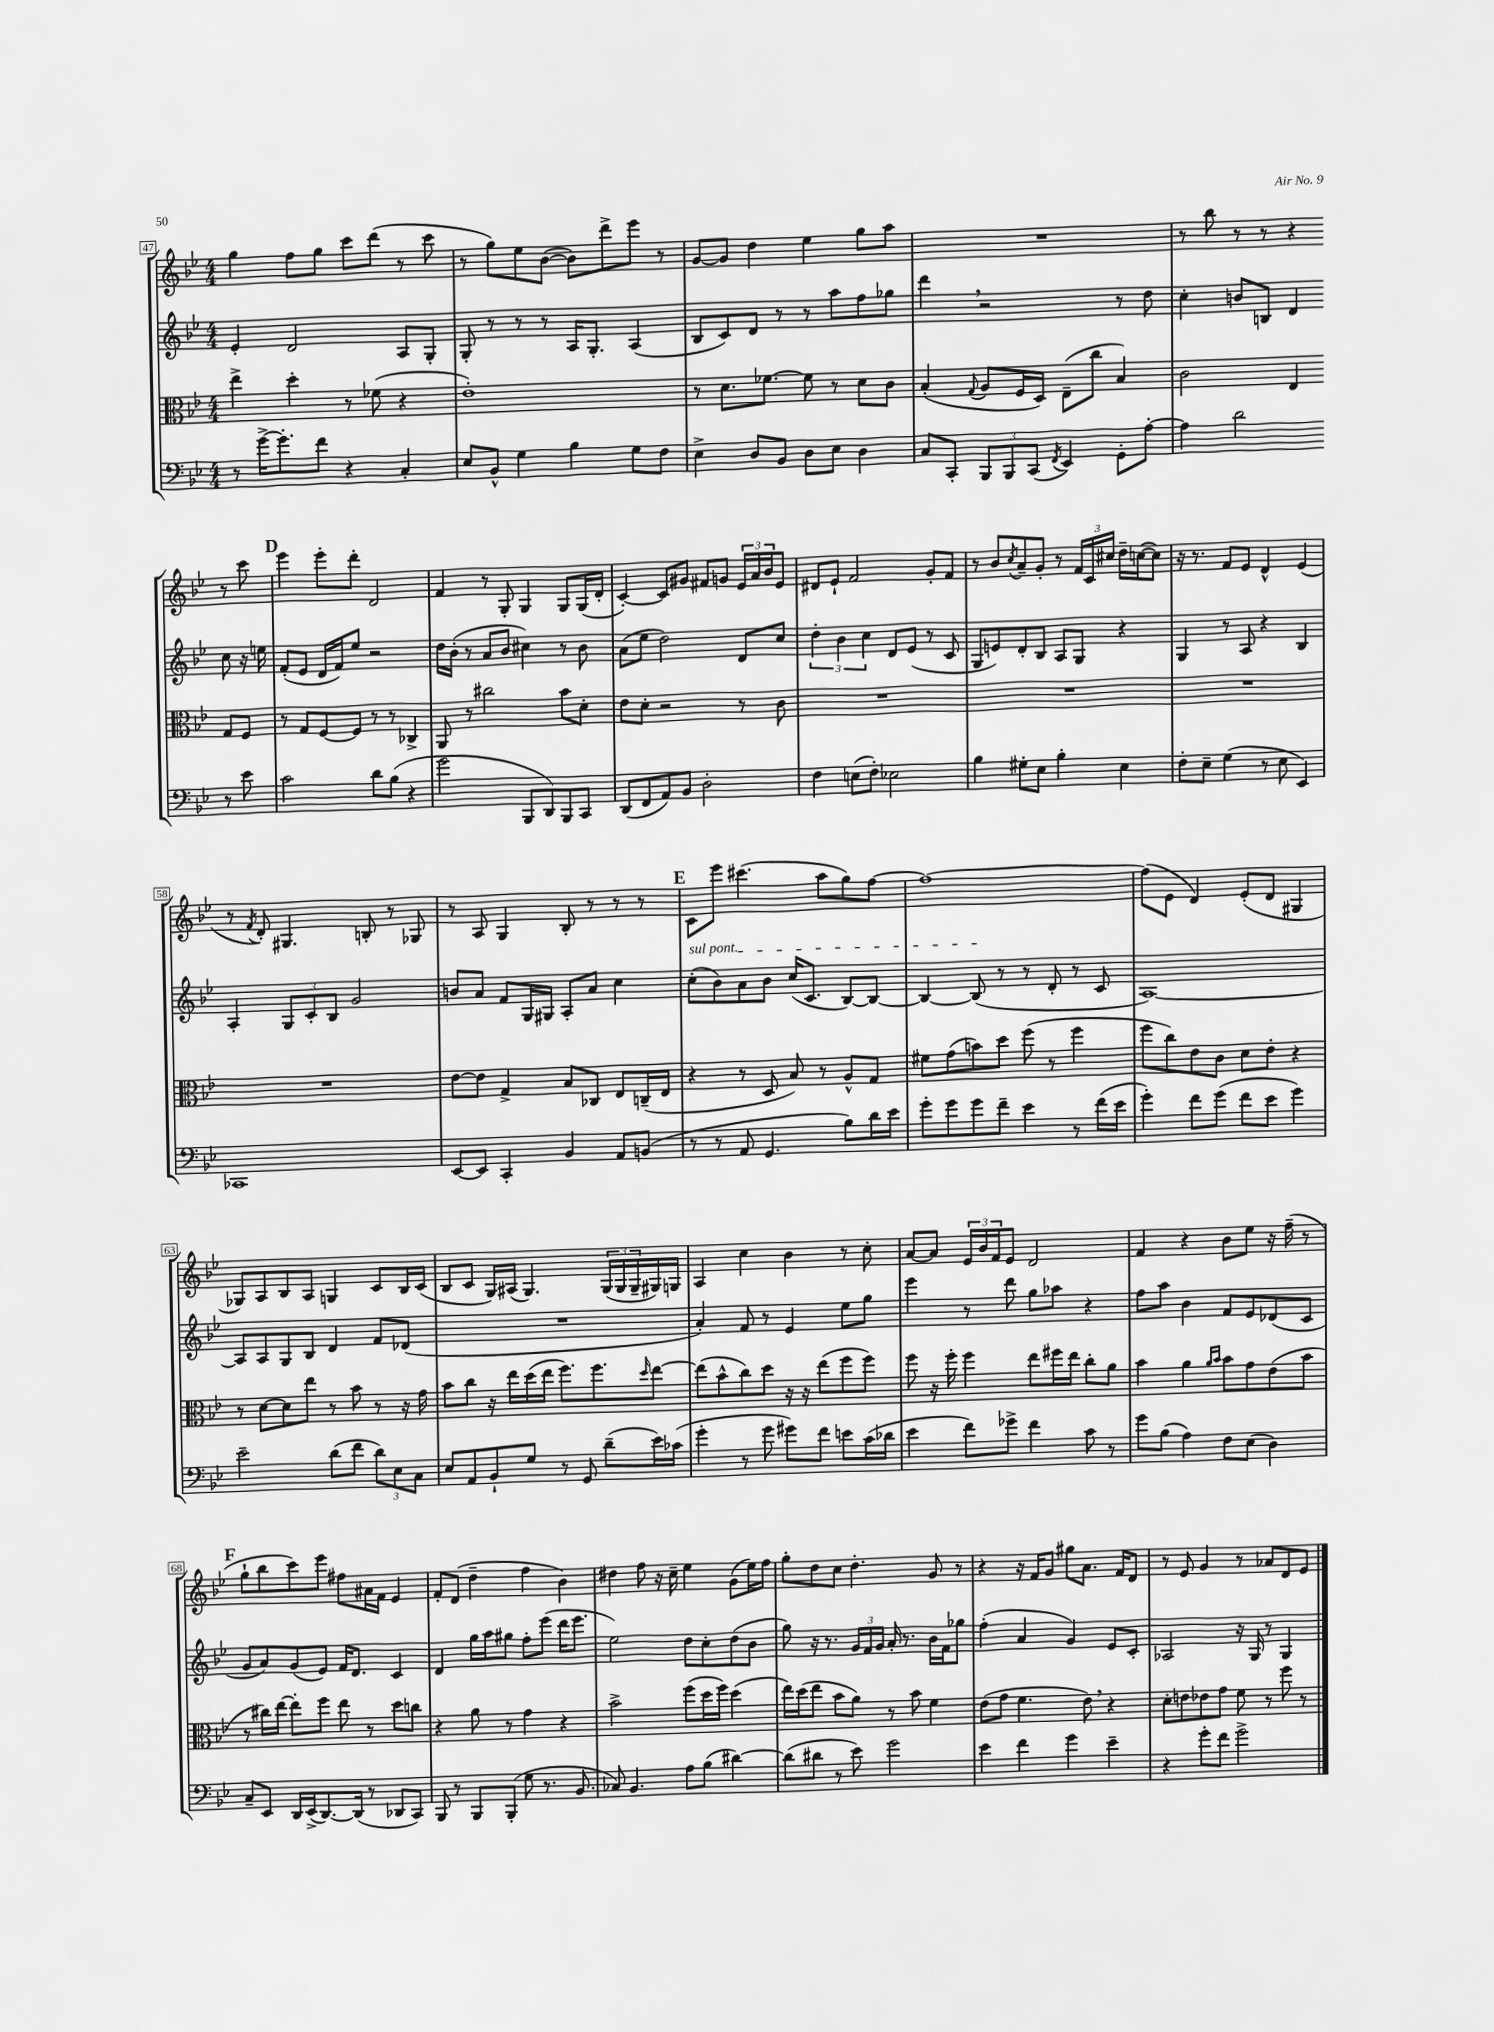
<<
\new StaffGroup <<
\new Staff = "s0" {
    \clef treble \key bes \major \numericTimeSignature \time 4/4
    g''4 f''8 g''8 c'''8 d'''8( r8 c'''8 |
    r8 g''8) ees''8 bes'8~( bes'8) d'''8-> ees'''8 r8 |
    g'8~ g'8 d''4 ees''4 g''8 a''8 |
    R1 |
    r8 bes''8 r8 r8 r4 r8 c'''8 |
    \mark \markup { \bold "D" } ees'''4 ees'''8-. d'''8-. d'2 |
    f'4 r8 g8-. g4 g8 g16( d'16-. |
    c'4~-.) c'8 gis'8 fis'8 g'8 \tuplet 3/2 { ees'16 a'16 bes'16 } ees'8 |
    dis'8 ees'8-! f'2 g'8-. f'8 |
    r8 bes'8 \acciaccatura { c''8 } a'8-- g'8-. r8 \tuplet 3/2 { f'16 c'16 cis''16 } d''16-- c''16~( c''8) |
    r16 r8. f'8 ees'8 d'4-^ ees'4( |
    r8 \acciaccatura { f'8 } d'8-.) gis4. b8-. r8 ges8 |
    r8 a8 g4 bes8-. r8 r8 r8 |
    \mark \markup { \bold "E" } c'8 ees'''8 cis'''4.( a''8 g''8) f''8~ |
    f''1~ |
    f''8( ees'8 d'4) ees'8-.( d'8 gis4 |
    ges8) a8 bes8 a8 g4 c'8 bes16 c'16( |
    bes8 c'8 g16) ais16( g4.) \tuplet 3/2 { g16( g16 g16-- } gis16) g16 |
    a4 c''4 bes'4 r8 c''8-. |
    a'8~ a'8 \tuplet 3/2 { ees'16 bes'16 f'16 } ees'8 d'2 |
    f'4 r4 bes'8 ees''8 r16 f''16--( r8 |
    \mark \markup { \bold "F" } g''8-! bes''8 c'''8) ees'''8 fis''8 ais'16 f'16 ees'4 |
    f'8-. d'8( d''4-- f''4 bes'4) |
    dis''4 f''8 r16 c''16-- ees''4 g'8( ees''16) f''16 |
    g''8-. d''8 c''8 d''4.-. g'8 r8 |
    r4 r16 f'16 g'8 gis''8 a'8. f'16 d'8 |
    r8 ees'8 g'4 r8 aes'8 d'8 ees'8 \bar "|." |
}
\new Staff = "s1" {
    \clef treble \key bes \major \numericTimeSignature \time 4/4
    ees'4-. d'2 a8 g8-. |
    g8-. r8 r8 r8 a16 g8.-. a4( |
    bes8 c'8) d'8 r8 r8 a''8 f''8 ges''8 |
    d'''4 \breathe r2 r8 d''8 |
    c''4-. b'8 b8 d'4 c''8 r16 e''16 |
    \mark \markup { \bold "D" } f'8-.( ees'8 d'16 f'16) ees''8 r2 |
    d''16 bes'16-.( r8 a'8 bes'8 cis''4) r8 bes'8 |
    a'8( ees''8 d''2) d'8 c''8 |
    \tuplet 3/2 { d''4-. bes'4 c''4 } d'8 ees'8( r8 c'8 |
    g8 e'8) d'8-. bes8 a8 g8 r4 |
    g4 r8 a8 r4 bes4 |
    a4-. \tuplet 3/2 { g8 c'8-. bes8 } g'2 |
    b'8 a'8 f'8 g16 gis16 a8-. a'8 c''4 |
    \mark \markup { \bold "E" } \once \override TextSpanner.bound-details.left.text = \markup { \italic "sul pont." } c''8-.\startTextSpan( bes'8) a'8 bes'8 c''16( c'8. bes8~) bes8~ |
    bes4~ bes8\stopTextSpan( r8 r8 d'8-. r8 c'8 |
    a1~) |
    a8 a8 g8 bes8 d'4 f'8 des'8( |
    R1 |
    a'4-.) f'8 r8 ees'4 ees''8 g''8 |
    ees'''4 r8 d'''8 g''8 aes''8 r4 |
    f''8 a''8 bes'4 f'8 ees'8 des'8( c'8 |
    \mark \markup { \bold "F" } g'8 a'8) g'8( ees'8) f'16 d'8. c'4 |
    d'4 g''16 a''16 gis''8 f''8-. ees'''8( d'''16 ees'''8. |
    ees''2) d''8 c''8-. d''8( bes'8 |
    g''8) r16 r8. \tuplet 3/2 { g'16 f'16 g'16 } a'16-. r8. bes'16 f'16 ges''8 |
    f''4-.( a'4 g'4) ees'8 c'8-. |
    aes2 r16 g16 r8 g4 \bar "|." |
}
\new Staff = "s2" {
    \clef alto \key bes \major \numericTimeSignature \time 4/4
    ees''4-> d''4-. r8 fes'8( r4 |
    ees'1-.) |
    r8 d'8. fes'8.~ fes'8 r8 d'8 c'8 |
    bes4-.( \appoggiatura { g8 } a8 f16 d16) ees8--( c''8 bes4) |
    c'2 ees4 g8 f8 |
    \mark \markup { \bold "D" } r8 g8 f8~ f8 r8 r8 ces4-> |
    a,8 r8 cis''2 bes'8 d'8-. |
    ees'8 d'8-. r2 r8 c'8 |
    R1 |
    R1 |
    R1 |
    R1 |
    ees'8~ ees'8 g4-> bes8 ces8 ees8 c16--( ees16 |
    \mark \markup { \bold "E" } r4 r8 d8 bes8) r8 a8-^ g8 |
    fis'8 g'8( b'8) d''8 f''8( r8 f''4 |
    f''8 c''8) ees'8 c'8 d'8 ees'8-. r4 |
    r8 d'8~ d'8 ees''8 r8 bes'8 r8 r16 g'16 |
    bes'8 c''8 r16 ees''16 d''16( ees''16 f''8.) f''8. \grace { d''16 } ees''8~ |
    ees''8( bes'8-^ c''8) d''8 r16 r16 ees''8( f''8 f''8) |
    f''8 r16 f''16-. f''4 ees''8 fis''16 ees''16 c''8-. a'8 |
    bes'4 a'4 \grace { a'16 bes'16 } bes'8 g'8 ees'8( bes'8 |
    \mark \markup { \bold "F" } r8 cis''16) ees''16~ ees''8-. f''8 ees''8 r8 d''8 c''8 |
    r4 a'8 r8 g'4 r4 |
    bes'2-> f''8( d''16 f''16) d''4( |
    ees''16) d''16( ees''8 bes'8 a'8) r8 bes'8 f'4 |
    ees'8( g'8 f'4. ees'8) \breathe r4 |
    d'8-. e'8 ees'8 g'8 f'8 r8 f''8 r8 \bar "|." |
}
\new Staff = "s3" {
    \clef bass \key bes \major \numericTimeSignature \time 4/4
    r8 g'16~-> g'8.-. f'8 r4 c4-. |
    ees8 bes,8-^ g4 bes4 g8 f8 |
    ees4-> d8 bes,8 d8 ees8 d4 |
    c8 c,8-. \tuplet 3/2 { bes,,8 bes,,8 c,8( } \acciaccatura { f,8 } ees,4) g,8-. a8~-. |
    a4 d'2 r8 ees'8 |
    \mark \markup { \bold "D" } c'2 d'8 bes8( r4 |
    g'2 bes,,8 d,8) bes,,8 c,8 |
    d,8( f,8 a,8) bes,8 d2-. |
    f4 e8( f8-.) ees2 |
    bes4 gis8-. ees8 bes4-. ees4 |
    f8-. ees8-- g4( r8 ees8 ees,4) |
    ces,1 |
    ees,8~ ees,8 c,4-. bes,4 a,8 b,8( |
    \mark \markup { \bold "E" } r8 r8 a,8 g,4. bes8) d'16 ees'16 |
    g'8-. g'8 g'8 f'8-- ees'4 r8 f'16( ees'16 |
    g'4-.) f'8 g'8( f'8 ees'8 g'4) |
    ees'2-- d'8( f'8 \tuplet 3/2 { d'8) ees8 c8 } |
    ees8 a,8 bes,8-! g8 r8 g,8 d'8--( ees'16) ces'16( |
    g'4-. r8 g'8 gis'8) f'8 e'8 c'16( des'16 |
    ees'4 f'8) ges'8-> f'4 c'8 r8 |
    g'8 bes8( a4) f8 ees8( d4) |
    \mark \markup { \bold "F" } c8-- ees,8 d,16 ees,16->( d,8.~) d,16( r8 des,8 c,8) |
    bes,,8 r8 bes,,8 bes,,8-.( g8 r8. bes,8. |
    ces8) bes,4. a8 bes8( dis'4~) |
    dis'8( dis'8 r8 ees'8) g'2 |
    ees'4 f'4 g'4 ees'4-- |
    r4 g'8-. f'8 g'2-> \bar "|." |
}
>>
>>
\layout { \context { \Score currentBarNumber = #47 \override BarNumber.stencil = #(make-stencil-boxer 0.1 0.3 ly:text-interface::print) } }
